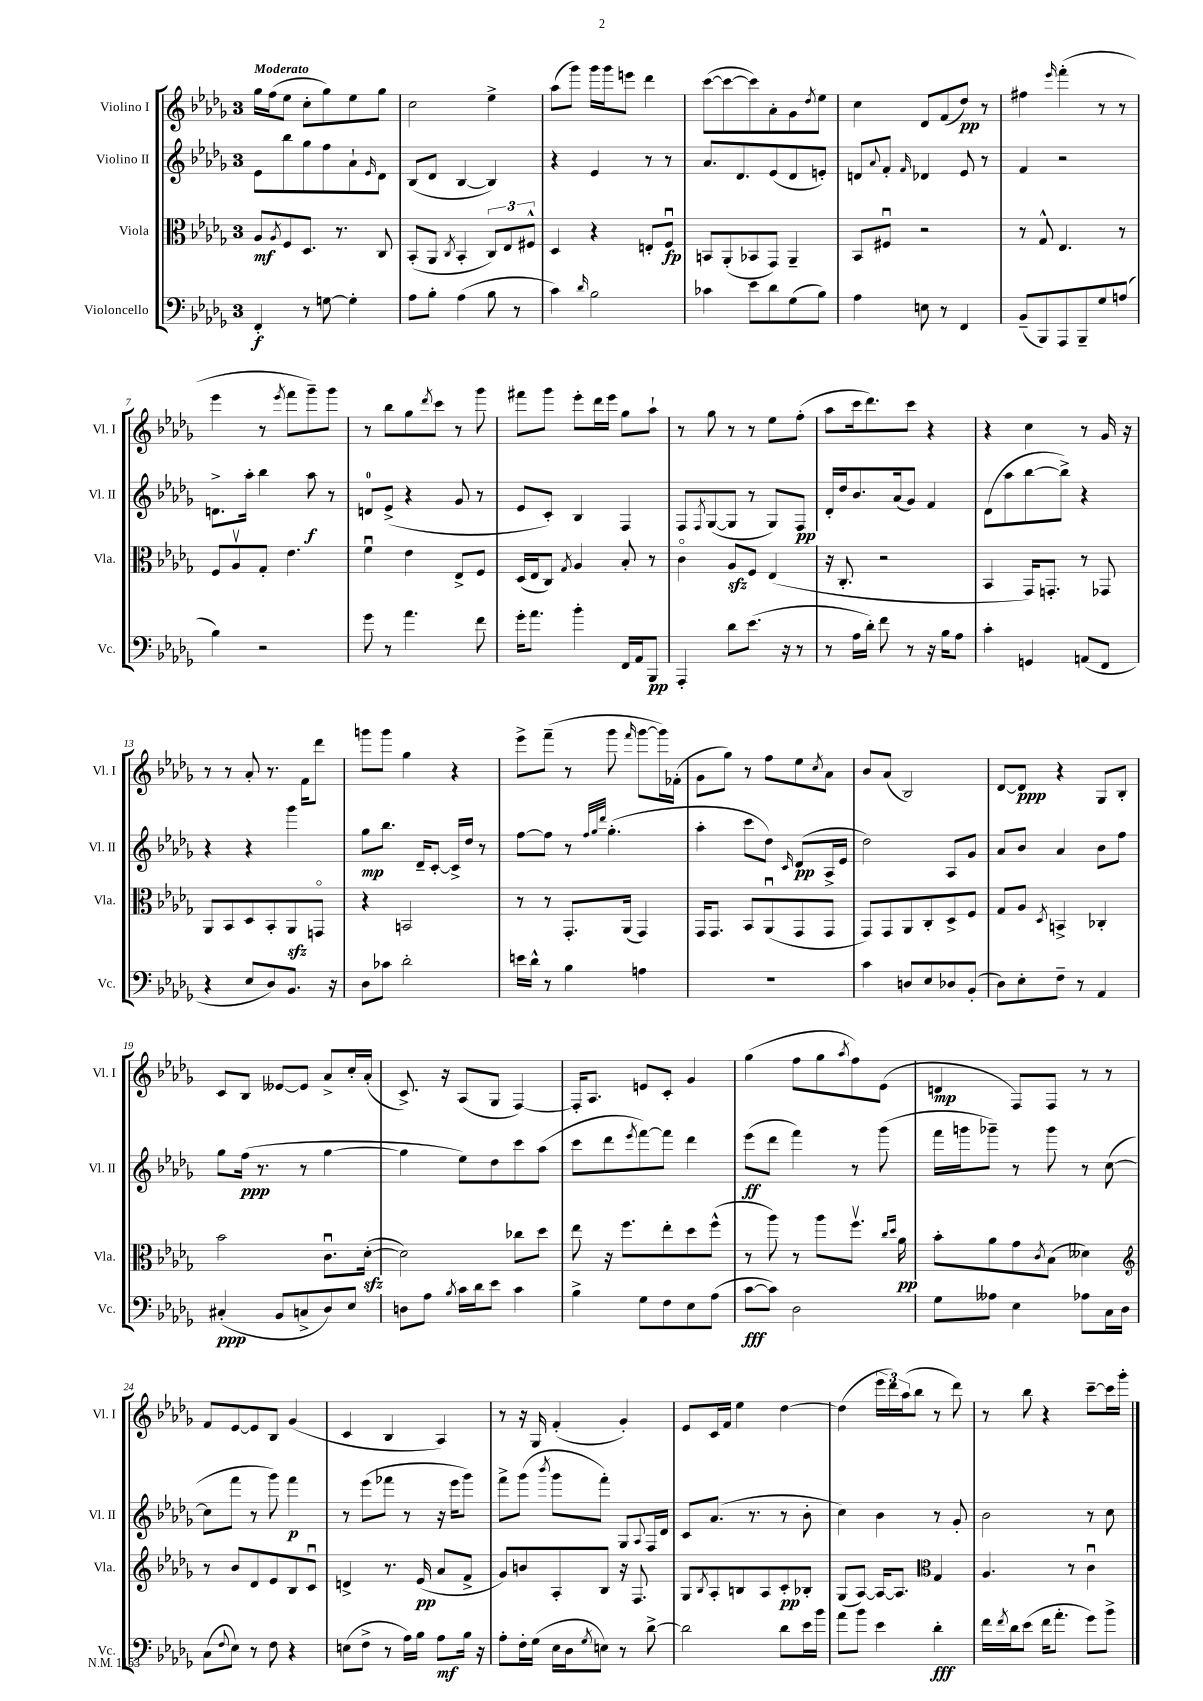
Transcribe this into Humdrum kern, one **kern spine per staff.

**kern	**kern	**kern	**kern
*staff4	*staff3	*staff2	*staff1
*clefF4	*clefC3	*clefG2	*clefG2
*k[b-e-a-d-g-]	*k[b-e-a-d-g-]	*k[b-e-a-d-g-]	*k[b-e-a-d-g-]
*M3/4	*M3/4	*M3/4	*M3/4
4FF'	8A-	8e-	16gg-
.	.	.	(16ff
.	8qA-	.	.
.	8F	8bb-	8ee-
8r	8.D-	8gg-	8cc'
[8G	.	8ff	8gg-)
.	8.r	.	.
4G']	.	8a-`	8ee-
.	.	16qqe-	.
.	8C	8d-	8gg-
=	=	=	=
8A-	(8BB-'	(8B-	2cc
8B-'	8AA-	8d-	.
.	8qC	.	.
(4A-	4BB-'	[4B-	.
8B-	12C)	4B-])	4ee-^
.	12E-	.	.
8r	.	.	.
.	12F#^^	.	.
=	=	=	=
4c)	4D-	4r	(8aa-
.	.	.	8ggg-)
16qqd-	.	.	.
2B-	4r	4e-	16ggg-
.	.	.	16ggg-
.	.	.	8eee
.	8E'	8r	4ddd-
.	8Fu	8r	.
=	=	=	=
4c-	8BB	8.a-	([8ccc
.	(8AA-'	.	8ccc_
.	.	8.d-	.
8e-	8BB-	.	8ccc])
8d-	8GG-)	(8e-	8a-'
(8G-	4AA-~	8d-	8g-
.	.	.	8qdd-
8B-)	.	8e')	8ee-
=	=	=	=
4A-	8BB-	8d	4cc
.	.	8qqa-	.
.	8F#u	8f'	.
.	.	16qqf	.
8E	2r	4d-	8d-
8r	.	.	(8f
4FF	.	8e-	8dd-)
.	.	8r	8r
=	=	=	=
(8BB-~	8r	4f	4ff#
8BBB-)	8G-^^	.	.
.	.	.	16qqeee-
8AAA-	4.E-	2r	(4fff'
8BBB-~	.	.	.
8G-	.	.	8r
(8A	8r	.	8r
=	=	=	=
4B-)	8F	8.d^	4eee-
.	8A-v	.	.
.	.	16aa-'	.
2r	8G-'	4bb-	8r
.	.	.	8qeee-
.	4.e-	.	8fff
.	.	8aa-	8ggg-~)
.	.	8r	8ggg-
=	=	=	=
8g-	4fu	8d	8r
8r	.	(8e-^	8bb-
4.a-	4e-	4r	8gg-
.	.	.	8qddd-
.	.	.	8ccc
.	8E-^	8g-	8r
8f	8F	8r	8ggg-
=	=	=	=
16g-'	(16D-	8e-	8fff#
8.a-	16E-	.	.
.	8C)	8c')	8ggg-
.	8qG-	.	.
4b-'	4A-	4B-	8eee-'
.	.	.	16ddd-
.	.	.	16eee-
16FF	8B-'	4F	8gg-
16AA-	.	.	.
8BBB-	8r	.	8aa-`
=	=	=	=
4AAA-'	4co	8F	8r
.	.	8qF	.
.	.	([8G-	8gg-
8d-	8A-	8G-]	8r
(8.e-	8F	8r	8r
.	(4E-	8G-)	8ee-
16r	.	.	.
8r	.	8F	(8ff'
=	=	=	=
8r	16r	16d-'	8aa-
.	8.C'	16dd-	.
16A-	.	8.b-	16ccc
16d-')	.	.	8.ddd-)
8f	2r	.	.
.	.	(16a-	.
8r	.	8g-)	8ccc
16r	.	4f	4r
16B-	.	.	.
8A-	.	.	.
=	=	=	=
4c'	4BB-	(8d-	4r
.	.	8aa-	.
4GG	16GG-)	[8bb-	4cc
.	8.GG'	.	.
.	.	8bb-^])	.
(8AA	8r	4r	8r
8FF	8GG-	.	16g-
.	.	.	16r
=	=	=	=
4r	8AA-	4r	8r
.	8BB-	.	8r
8E-	8D-	4r	8a-'
8D-)	8BB-'	.	8.r
8.BB-	8AA-	4ggg-	.
.	.	.	16f
.	8GGo	.	8ddd-
16r	.	.	.
=	=	=	=
8D-	4r	8gg-	8ggg
8c-	.	8.bb-	8ggg
2d-'	2BB	.	4gg-
.	.	16d-~	.
.	.	[8c'	.
.	.	16c^]	4r
.	.	16dd-	.
.	.	8r	.
=	=	=	=
16e	8r	[8ff	8eee-^
16d-^^	.	.	.
8r	8r	8ff]	(8fff~
4B-	8.GG-'	8r	8r
.	.	32qqff	.
.	.	32qqgg-	.
.	.	32qqddd-	.
.	.	(4.gg-'	8ggg-
.	(16AA-	.	.
.	.	.	16qqfff
4A	4GG-)	.	[8ggg-
.	.	.	16ggg-])
.	.	.	(16f-'
=	=	=	=
2.r	16GG-	4aa-'	8g-
.	8.GG-	.	.
.	.	.	8gg-)
.	8BB-	8ccc	8r
.	(8AA-u	8dd-)	8ff
.	.	16qqc	.
.	8GG-	(8d-	8ee-
.	.	.	8qcc
.	8GG-	16A-^	8a-
.	.	16e-	.
=	=	=	=
4c	8GG-)	2dd-)	8b-
.	8GG-	.	(8a-
8D	8AA-	.	2B-)
8E-	8C'	.	.
8D-	8D-^	8A-	.
(8BB-'	8F	8g-	.
=	=	=	=
8D-)	8G-	8a-	[8d-
8E-'	8A-	8b-	8d-]
.	8qD-	.	.
8F~	4BB^	4a-	4r
8r	.	.	.
4AA-	4C-'	8b-	8G-
.	.	8ff	8B-'
=	=	=	=
(4C#'	2b-	8gg-	8c
.	.	(16ff	8B-
.	.	8.r	.
8BB-	.	.	[8e--
8C^	.	8r	8e--]
8D-)	8.cu	[4gg-	8a-^
8E-	.	.	16cc'
.	([16d-'	.	(16a-'
=	=	=	=
8D	2d-])	4gg-]	8.c^)
8A-	.	.	.
.	.	.	16r
8qB-	.	.	.
16c	.	8ee-)	(8A-
16d-	.	.	.
8e-	.	8dd-	8G-
4c	8cc-	8ccc	[4F)
.	8dd-	(8aa-	.
=	=	=	=
4B-^	8ee-	8ccc	16F']
.	.	.	8.A-
.	16r	8ddd-	.
.	8.ff	.	.
.	.	8qeee-	.
8G-	.	[8fff)	8e
8F	8ee-'	8fff]	8c'
8E-	8dd-	4ddd-	4g-
(8A-	(8ff^^	.	.
=	=	=	=
[8c	8r	(8eee-	(4gg-
8c])	8aa-)	8ddd-	.
2D-	8r	4fff)	8ff
.	8aa-	.	8gg-
.	.	.	8qaa-
.	8.ffv	8r	8ff)
.	.	(8ggg-	(8e-
.	16qqcc	.	.
.	16qqdd-	.	.
.	16a-	.	.
=	=	=	=
8G-	8b-'	16fff	4d
.	.	16ggg	.
8A--	8a-	8ggg-~)	.
4E-	8g-	8r	8F)
.	8qc	.	.
.	(8B-	8ggg-	8F
8A-	4d--)	8r	8r
16C	.	([8cc	8r
16D-	.	.	.
=	=	=	=
*	*clefG2	*	*
(8C	8r	8cc]	8f
8qqF	.	.	.
8E-)	8b-	8fff	[8e-
8r	8d-	8r	8e-]
8F	8e-	8ggg-)	8B-
4r	8B-	4fff	(4g-
.	8cu	.	.
=	=	=	=
(8E	4d^	8r	4c
8F^	.	(8eee-	.
8r	8.r	8fff-	4B-
16A-)	.	8r	.
16B-	(16e-	.	.
8A-	8a-	16r	4A-)
.	.	16eee-	.
16B-	8f^	8ggg-)	.
16r	.	.	.
=	=	=	=
8A-'	8g-)	8fff^	8r
16F'	8b	(8ggg-	16r
(16G-	.	.	16G-
.	.	8qbbb-	.
16E-	8A-'	8ggg-	(4f'
16D-	.	.	.
8qG-	.	.	.
8E)	8B-	8fff')	.
8r	16r	8G-	4g-')
.	8.F	.	.
.	.	8qqA-	.
[8d-^	.	16F	.
.	.	16d-	.
=	=	=	=
2d-]	8G-	8c	8e-
.	8qB-	.	.
.	8A-'	(8.a-	16c
.	.	.	16f
.	8B	.	4ee-
.	.	8.r	.
.	8A-	.	.
8d-	8c'	8r	[4dd-
16e-	8B-'	8b-'	.
16b-	.	.	.
=	=	=	=
8a-	(8G-	4cc)	(4dd-]
8b-	[8A-)	.	.
4e-	16A-_	4b-	24eee-
.	.	.	24ddd-)
.	8.A-]	.	.
.	.	.	(24aa-
.	.	.	8bb-
*	*clefC3	*	*
4d-'	4G-	8r	8r
.	.	8g-'	8ddd-)
=	=	=	=
16f	4.A-	2b-	8r
8qf	.	.	.
16d-	.	.	.
(8e-	.	.	8bb-
16f	.	.	4r
8.a-'	.	.	.
.	8r	.	.
8g-)	4cu	8r	[8ccc~
8b-^	.	8cc	16ccc]
.	.	.	16ggg-'
==	==	==	==
*-	*-	*-	*-
